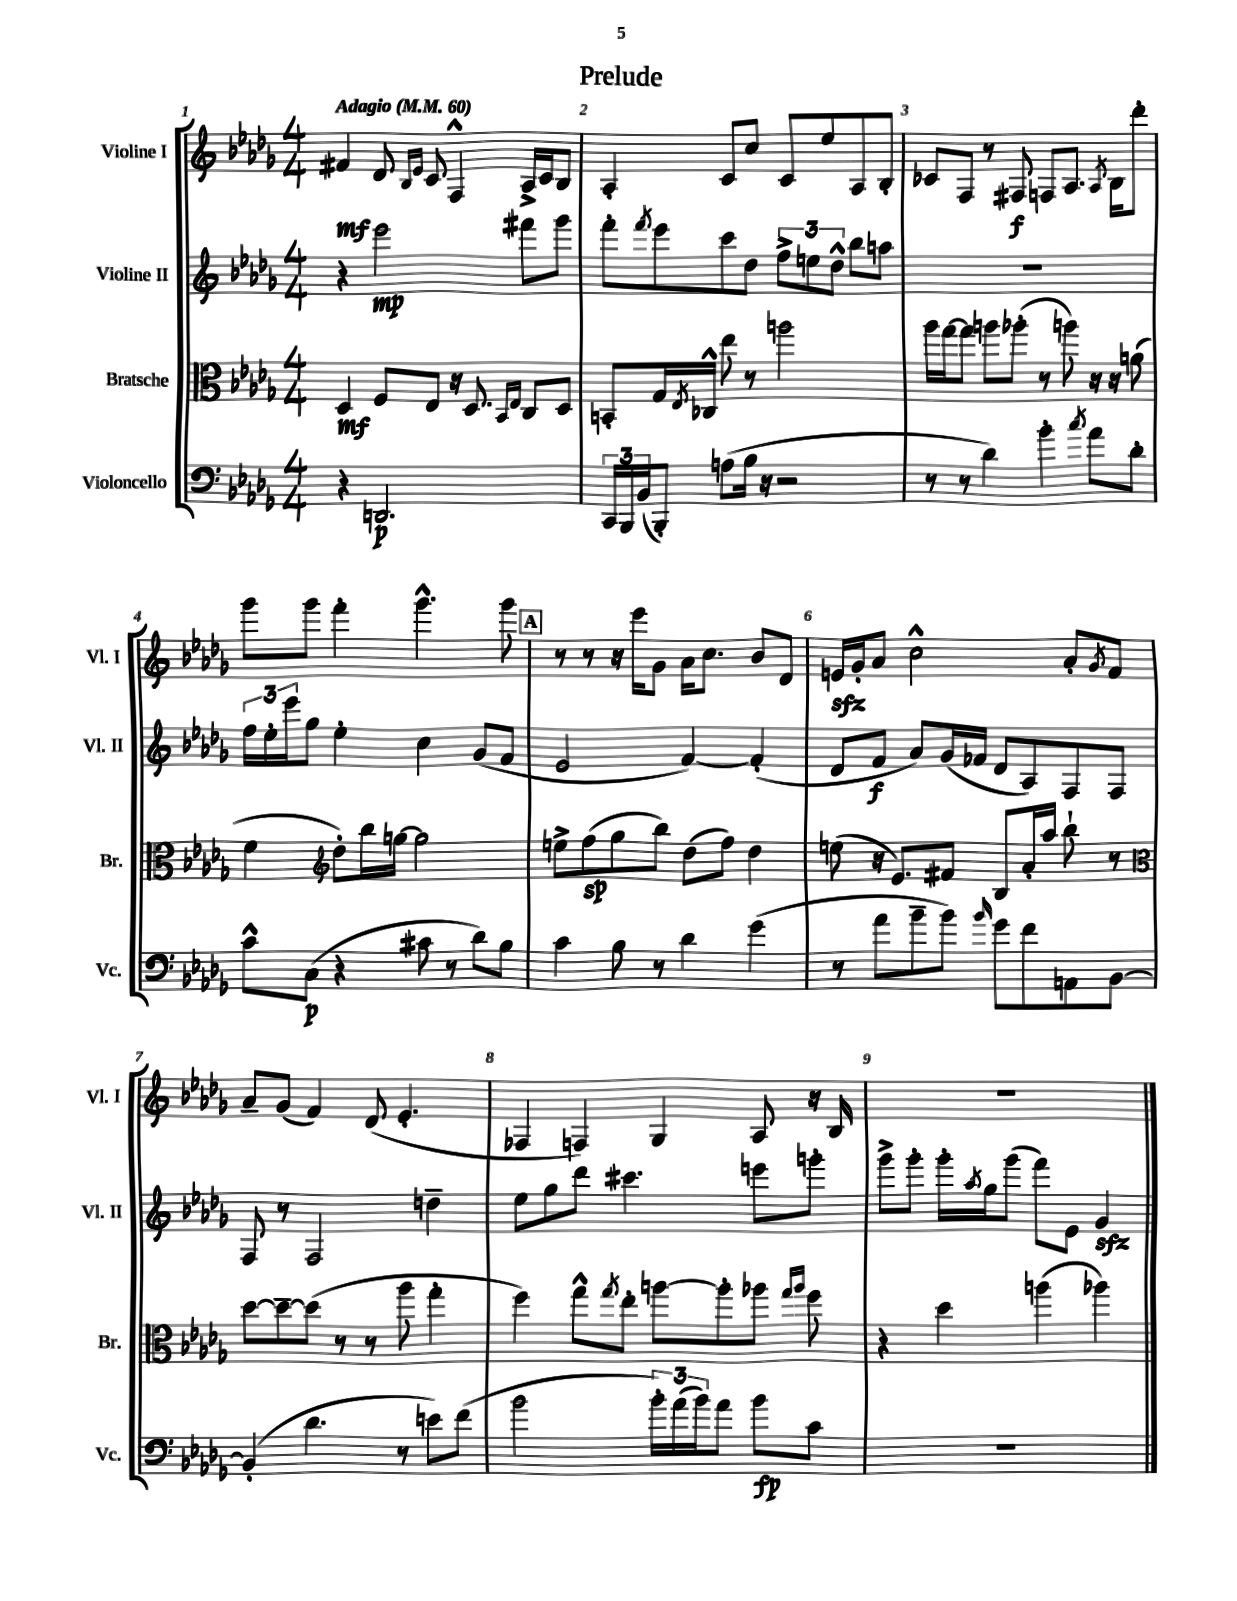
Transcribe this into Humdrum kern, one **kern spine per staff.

**kern	**kern	**kern	**kern
*staff4	*staff3	*staff2	*staff1
*clefF4	*clefC3	*clefG2	*clefG2
*k[b-e-a-d-g-]	*k[b-e-a-d-g-]	*k[b-e-a-d-g-]	*k[b-e-a-d-g-]
*M4/4	*M4/4	*M4/4	*M4/4
*MM60	*MM60	*MM60	*MM60
4r	4D-/	4r	4f#/
2.DD/	8F/L	2eee-\	8d-/
.	.	.	16qqB-/LL
.	.	.	16qqe-/JJ
.	8E-/J	.	8c/
.	16r	.	4F^^/
.	8.D-/	.	.
.	16qqBB-/LL	.	.
.	16qqE-/JJ	.	.
.	8C/L	8fff#\L	16A-^/LL
.	.	.	16c/J
.	8D-/J	8ggg-\J	8B-/J
=	=	=	=
24CC/LL	8BB'/L	8fff'\L	4A-'/
24BBB-/	.	.	.
(24BB-/J	.	.	.
.	.	8qfff/	.
8BBB-'/J)	16G-/L	8eee-\	.
.	8qE-/	.	.
.	16C-^^/JJ	.	.
(8A\L	8ee-\	8ccc\	8c/L
16B-\Jk	8r	8dd-\J	8cc/J
16r	.	.	.
2r	2aa\	12ff^\L	8c/L
.	.	12ee\	.
.	.	.	8ee-/
.	.	12dd-^^\J	.
.	.	8bb-\L	8A-/
.	.	8aa\J	8B-'/J
=	=	=	=
8r	16aa-\LL	1r	8c-/L
.	[16gg-\J	.	.
8r	8gg-\]J	.	8F/J
4d-\)	8aa\L	.	8r
.	(8aa-'\J	.	8F#/
4b-'\	8r	.	8F/L
.	8aa\)	.	8.A-/J
8qcc/	.	.	.
8a-\L	16r	.	.
.	.	.	8qA-/
.	16r	.	16B-\LK
8d-'\J	(8a\	.	8ddd-'\J
=	=	=	=
8c^^\L	4f\	24ff\LL	8ggg-\L
.	.	24ee-'\	.
.	.	24eee-\J	.
(8C\J	.	8gg-\J	8ggg-\J
*	*clefG2	*	*
4r	8dd-'\L)	4ee-'\	4fff'\
.	16bb-\L	.	.
.	[16gg\JJ	.	.
8c#\	2gg\]	4cc\	4.ggg-^^\
8r	.	.	.
8d-\L)	.	(8g-/L	.
8B-\J	.	8f/J	8ggg-\
=	=	=	=
4c\	8ee^\L	2e-/	8r
.	(8ff\	.	8r
8B-\	8gg-\	.	16r
.	.	.	16eee-\LK
8r	8bb-\J)	.	8g-\J
4d-\	(8dd-\L	[4f/)	16a-\LK
.	.	.	8.cc\J
.	8ff\J)	.	.
(4g-\	4dd-\	(4f'/]	8b-/L
.	.	.	8d-/J
=	=	=	=
8r	(8ee\	8d-/L	16e/LL
.	.	.	16g-'/J
8a-\L	16r	8f/J	8a-/J
.	8.e-/L)	.	.
8b-~\	.	8a-/L)	2cc^^\
8b-\J)	8f#/J	(16g-/L	.
.	.	16f-/JJ	.
16qqb-/	.	.	.
8g-\L	8B-/L	8d-/L	.
8f\	16a-'/L	8A-/)	.
.	16aa-/JJ	.	.
8AA\	8bb-`\	8F/	8a-'/L
.	.	.	8qg-/
[8BB-\J	8r	8F/J	8f/J
=	=	=	=
*	*clefC3	*	*
(4BB-'/]	[8dd-\L	8F/	8a-~/L
.	8dd-~\_	8r	(8g-/J
4.d-\	(8dd-\]J	2F/	4f/)
.	8r	.	.
.	8r	.	(8d-/
8r	8aa-\	.	4.e-'/
8e\L)	4gg-'\	4dd~\	.
(8f\J	.	.	.
=	=	=	=
2b-\	4ff\)	8ee-\L	4F-/
.	.	8gg-\	.
.	8gg-^^\L	8ddd-\J	4F/)
.	8qgg-/	.	.
.	8ee-'\J	4.ccc#\	.
24b-'\LL)	[8aa\L	.	4G-/
(24a-\	.	.	.
24b-\J)	.	.	.
8a-\J	8aa'\]	.	.
8b-\L	8aa-\J	8eee\L	8A-/
.	16qqgg-/LL	.	.
.	16qqaa-/JJ	.	.
8c\J	8ff\	8ggg'\J	16r
.	.	.	16B-/
=	=	=	=
1r	4r	8ggg-^\L	1r
.	.	8ggg-'\J	.
.	4dd-\	16ggg-'\LL	.
.	.	8qaa-/	.
.	.	16gg-\J	.
.	.	(8ggg-\J	.
.	(4aa\	8fff\L)	.
.	.	8e-\J	.
.	4aa-\)	4g-/	.
==	==	==	==
*-	*-	*-	*-
